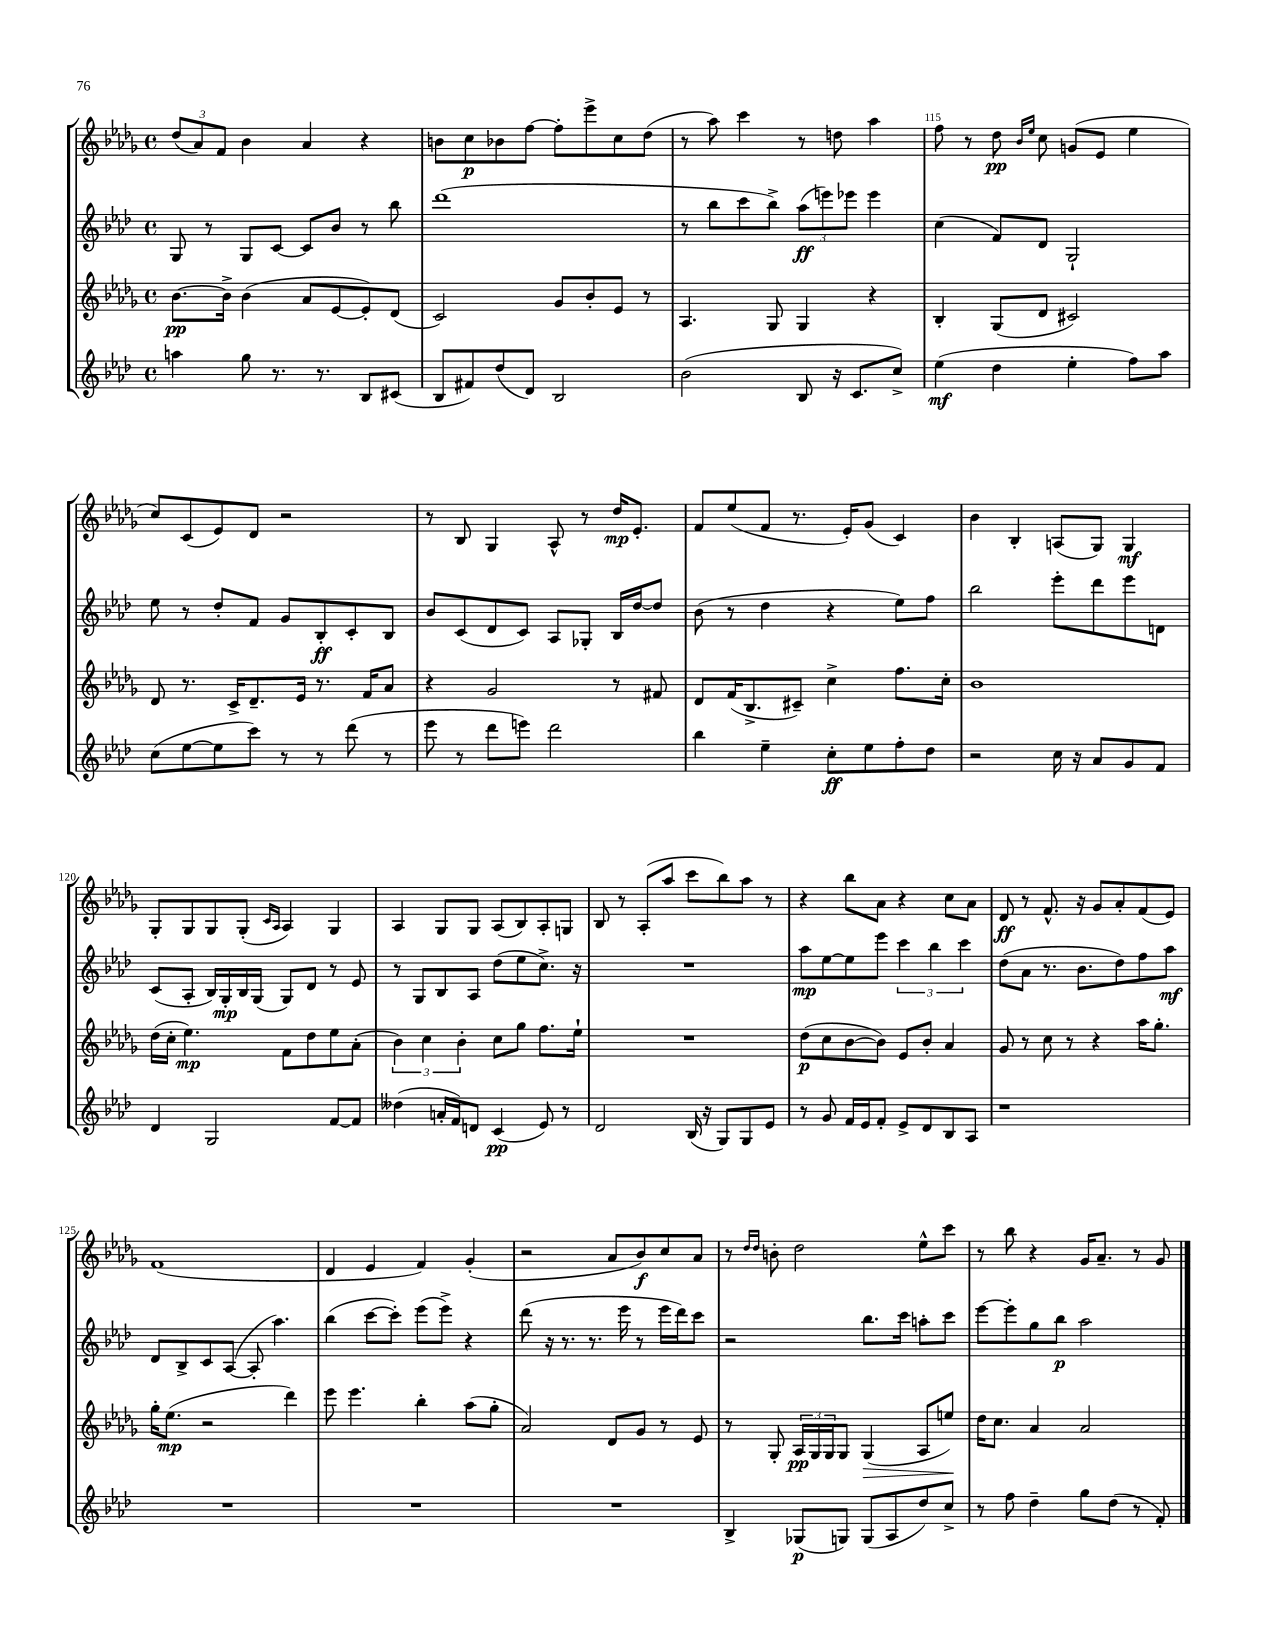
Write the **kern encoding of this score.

**kern	**dynam	**kern	**dynam	**kern	**dynam	**kern	**dynam
*part4	*part4	*part3	*part3	*part2	*part2	*part1	*part1
*staff4	*staff4	*staff3	*staff3	*staff2	*staff2	*staff1	*staff1
*clefG2	*	*clefG2	*	*clefG2	*	*clefG2	*
*k[b-e-a-d-]	*	*k[b-e-a-d-g-]	*	*k[b-e-a-d-]	*	*k[b-e-a-d-g-]	*
*M4/4	*	*M4/4	*	*M4/4	*	*M4/4	*
*met(c)	*	*met(c)	*	*met(c)	*	*met(c)	*
=112	=112	=112	=112	=112	=112	=112	=112
4aan\	.	[8.b-\L	pp	8G/	.	(12dd-/L	.
.	.	.	.	.	.	12a-/)	.
.	.	.	.	8r	.	.	.
.	.	.	.	.	.	12f/J	.
.	.	16b-^\Jk]	.	.	.	.	.
8gg\	.	(4b-\	.	8G/L	.	4b-\	.
8.r	.	.	.	[8c/J	.	.	.
.	.	8a-/L	.	8c/L]	.	4a-/	.
8.r	.	.	.	.	.	.	.
.	.	[8e-/	.	8b-/J	.	.	.
8B-/L	.	8e-'/])	.	8r	.	4r	.
(8c#X/J	.	(8d-/J	.	8bb-\	.	.	.
=113	=113	=113	=113	=113	=113	=113	=113
8B-/L	.	2c/)	.	(1ddd-	.	8bn\L	.
8f#X/)	.	.	.	.	.	8cc\	p
(8dd-/	.	.	.	.	.	8b-X\	.
8d-/J)	.	.	.	.	.	[8ff\J	.
2B-/	.	8g-/L	.	.	.	8ff'\L]	.
.	.	8b-'/	.	.	.	8eee-^\	.
.	.	8e-/J	.	.	.	8cc\	.
.	.	8r	.	.	.	(8dd-\J	.
=114	=114	=114	=114	=114	=114	=114	=114
(2b-\	.	4.A-/	.	8r	.	8r	.
.	.	.	.	8bb-\L	.	8aa-\)	.
.	.	.	.	8ccc\	.	4ccc\	.
.	.	8G-/	.	8bb-^\J)	.	.	.
8B-/	.	4G-/	.	(12aa-\L	ff	8r	.
.	.	.	.	12eeen\)	.	.	.
16r	.	.	.	.	.	8ddn\	.
.	.	.	.	12eee-X\J	.	.	.
8.c/L	.	.	.	.	.	.	.
.	.	4r	.	4eee-\	.	4aa-\	.
8cc^/J)	.	.	.	.	.	.	.
=115	=115	=115	=115	=115	=115	=115	=115
(4ee-\	mf	4B-'/	.	(4cc\	.	8ff\	.
.	.	.	.	.	.	8r	.
4dd-\	.	(8G-/L	.	8f/L)	.	8dd-\	pp
.	.	.	.	.	.	16qqb-/LL	.
.	.	.	.	.	.	16qqee-/JJ	.
.	.	8d-/J	.	8d-/J	.	8cc\	.
4ee-'\	.	2c#X/)	.	2G`/	.	(8gn/L	.
.	.	.	.	.	.	8e-/J	.
8ff\L)	.	.	.	.	.	4ee-\	.
8aa-\J	.	.	.	.	.	.	.
!!LO:LB:g=z
=116	=116	=116	=116	=116	=116	=116	=116
(8cc\L	.	8d-/	.	8ee-\	.	8cc/L)	.
[8ee-\	.	8.r	.	8r	.	(8c/	.
8ee-\]	.	.	.	8dd-'/L	.	8e-/)	.
.	.	16c^/KL	.	.	.	.	.
8ccc\J)	.	8.d-~/	.	8f/J	.	8d-/J	.
8r	.	.	.	8g/L	.	2r	.
.	.	16e-/Jk	.	.	.	.	.
8r	.	8.r	.	8B-'/	ff	.	.
(8ddd-\	.	.	.	8c'/	.	.	.
.	.	16f/KL	.	.	.	.	.
8r	.	8a-/J	.	8B-/J	.	.	.
=117	=117	=117	=117	=117	=117	=117	=117
8eee-\	.	4r	.	8b-/L	.	8r	.
8r	.	.	.	(8c/	.	8B-/	.
8ddd-\L	.	2g-/	.	8d-/	.	4G-/	.
8eeen\J)	.	.	.	8c/J)	.	.	.
2ddd-\	.	.	.	8A-/L	.	8A-^^/	.
.	.	.	.	8G-X'/J	.	8r	.
.	.	8r	.	16B-/LL	.	16dd-/KL	mp
.	.	.	.	[16dd-/J	.	8.e-'/J	.
.	.	8f#X/	.	8dd-/J]	.	.	.
=118	=118	=118	=118	=118	=118	=118	=118
4bb-\	.	8d-/L	.	(8b-\	.	8f/L	.
.	.	(16f/K	.	8r	.	(8ee-/	.
.	.	8.B-^/	.	.	.	.	.
4ee-~\	.	.	.	4dd-\	.	8f/J	.
.	.	8c#X~/J)	.	.	.	8.r	.
8cc'\L	ff	4cc^\	.	4r	.	.	.
.	.	.	.	.	.	16e-'/KL)	.
8ee-\	.	.	.	.	.	(8g-/J	.
8ff'\	.	8.ff\L	.	8ee-\L)	.	4c/)	.
8dd-\J	.	.	.	8ff\J	.	.	.
.	.	16cc'\Jk	.	.	.	.	.
=119	=119	=119	=119	=119	=119	=119	=119
2r	.	1b-	.	2bb-\	.	4b-\	.
.	.	.	.	.	.	4B-'/	.
16cc\	.	.	.	8eee-'\L	.	(8An/L	.
16r	.	.	.	.	.	.	.
8a-/L	.	.	.	8ddd-\	.	8G-/J)	.
8g/	.	.	.	8eee-\	.	4G-/	mf
8f/J	.	.	.	8dn\J	.	.	.
!!LO:LB:g=z
=120	=120	=120	=120	=120	=120	=120	=120
4d-/	.	(16dd-\LL	.	(8c/L	.	8G-'/L	.
.	.	16cc'\JJ	.	.	.	.	.
.	.	4.ee-\)	mp	8A-'/J	.	8G-/	.
2G/	.	.	.	16B-/LL)	.	8G-/	.
.	.	.	.	16G'/	mp	.	.
.	.	.	.	16B-/	.	(8G-'/J	.
.	.	.	.	(16G/JJ	.	.	.
.	.	.	.	.	.	16qqc/LL	.
.	.	.	.	.	.	16qqA-/JJ	.
.	.	8f\L	.	8G/L)	.	4A-/)	.
.	.	8dd-\	.	8d-/J	.	.	.
[8f/L	.	8ee-\	.	8r	.	4G-/	.
8f/J]	.	(8a-'\J	.	8e-/	.	.	.
=121	=121	=121	=121	=121	=121	=121	=121
(4dd--X\	.	6b-\)	.	8r	.	4A-/	.
.	.	.	.	8G/L	.	.	.
.	.	6cc\	.	.	.	.	.
16an'/LL	.	.	.	8B-/	.	8G-/L	.
16f/J)	.	.	.	.	.	.	.
.	.	6b-'\	.	.	.	.	.
8dn/J	.	.	.	8A-/J	.	8G-/J	.
(4c/	pp	8cc\L	.	(8dd-\L	.	(8A-/L	.
.	.	8gg-\J	.	8ee-\	.	8B-/)	.
8e-/)	.	8.ff\L	.	8.cc^\J)	.	8A-'/	.
8r	.	.	.	.	.	8Gn/J	.
.	.	16ee-`\Jk	.	16r	.	.	.
=122	=122	=122	=122	=122	=122	=122	=122
2d-/	.	1r	.	1r	.	8B-/	.
.	.	.	.	.	.	8r	.
.	.	.	.	.	.	(8A-'/L	.
.	.	.	.	.	.	8aa-/J	.
(16B-/	.	.	.	.	.	8ccc\L	.
16r	.	.	.	.	.	.	.
8G/L)	.	.	.	.	.	8bb-\)	.
8G/	.	.	.	.	.	8aa-\J	.
8e-/J	.	.	.	.	.	8r	.
=123	=123	=123	=123	=123	=123	=123	=123
8r	.	(8dd-\L	p	8aa-\L	mp	4r	.
8g/	.	8cc\	.	[8ee-\	.	.	.
16f/LL	.	[8b-\	.	8ee-\]	.	8bb-\L	.
16e-/J	.	.	.	.	.	.	.
8f'/J	.	8b-\J])	.	8eee-\J	.	8a-\J	.
8e-^/L	.	8e-/L	.	6ccc\	.	4r	.
8d-/	.	8b-'/J	.	.	.	.	.
.	.	.	.	6bb-\	.	.	.
8B-/	.	4a-/	.	.	.	8cc\L	.
.	.	.	.	6ccc\	.	.	.
8A-/J	.	.	.	.	.	8a-\J	.
=124	=124	=124	=124	=124	=124	=124	=124
1r	.	8g-/	.	(8dd-\L	.	8d-/	ff
.	.	8r	.	8a-\J	.	8r	.
.	.	8cc\	.	8.r	.	8.f^^/	.
.	.	8r	.	.	.	.	.
.	.	.	.	8.b-\L	.	16r	.
.	.	4r	.	.	.	8g-/L	.
.	.	.	.	8dd-\)	.	8a-'/	.
.	.	16aa-\KL	.	8ff\	.	(8f/	.
.	.	8.gg-'\J	.	.	.	.	.
.	.	.	.	8aa-\J	mf	8e-/J)	.
!!LO:LB:g=z
=125	=125	=125	=125	=125	=125	=125	=125
1r	.	16gg-'\KL	.	8d-/L	.	(1f	.
.	.	(8.ee-\J	mp	.	.	.	.
.	.	.	.	8B-^/	.	.	.
.	.	2r	.	8c/	.	.	.
.	.	.	.	([8A-/J	.	.	.
.	.	.	.	8A-'/]	.	.	.
.	.	.	.	4.aa-\)	.	.	.
.	.	4ddd-\)	.	.	.	.	.
=126	=126	=126	=126	=126	=126	=126	=126
1r	.	8eee-\	.	(4bb-\	.	4d-/	.
.	.	4.eee-\	.	.	.	.	.
.	.	.	.	[8ccc\L	.	4e-/	.
.	.	.	.	8ccc'\J])	.	.	.
.	.	4bb-'\	.	(8eee-\L	.	4f/)	.
.	.	.	.	8eee-^\J)	.	.	.
.	.	(8aa-\L	.	4r	.	(4g-'/	.
.	.	8gg-'\J	.	.	.	.	.
=127	=127	=127	=127	=127	=127	=127	=127
1r	.	2a-/)	.	(8ddd-\	.	2r	.
.	.	.	.	16r	.	.	.
.	.	.	.	8.r	.	.	.
.	.	.	.	8.r	.	.	.
.	.	8d-/L	.	.	.	8a-/L	.
.	.	.	.	16eee-\	.	.	.
.	.	8g-/J	.	8r	.	8b-/)	f
.	.	8r	.	16eee-\LL	.	8cc/	.
.	.	.	.	16ddd-\J)	.	.	.
.	.	8e-/	.	8ccc\J	.	8a-/J	.
=128	=128	=128	=128	=128	=128	=128	=128
4B-^/	.	8r	.	2r	.	8r	.
.	.	.	.	.	.	16qqdd-/LL	.
.	.	.	.	.	.	16qqdd-/JJ	.
.	.	8G-'/	.	.	.	8bn'\	.
(8G-X/L	p	24A-/LL	pp	.	.	2dd-\	.
.	.	24G-/	.	.	.	.	.
.	.	24G-/J	.	.	.	.	.
8Gn/J)	.	8G-/J	.	.	.	.	.
!	!	!	!LO:HP:b	!	!	!	!
(8G/L	.	(4G-/	>	8.bb-\L	.	.	.
8A-/	.	.	.	.	.	.	.
.	.	.	.	16ccc\Jk	.	.	.
8dd-/)	.	8A-/L	.	8aan'\L	.	8ee-^^\L	.
8cc^/J	.	8een/J)	.	8ccc\J	.	8ccc\J	.
.	.	.	]	.	.	.	.
=129	=129	=129	=129	=129	=129	=129	=129
8r	.	16dd-\KL	.	[8eee-\L	.	8r	.
.	.	8.cc\J	.	.	.	.	.
8ff\	.	.	.	8eee-'\]	.	8bb-\	.
4dd-~\	.	4a-/	.	8gg\	.	4r	.
.	.	.	.	8bb-\J	p	.	.
8gg\L	.	2a-/	.	2aa-\	.	16g-/KL	.
.	.	.	.	.	.	8.a-~/J	.
(8dd-\J	.	.	.	.	.	.	.
8r	.	.	.	.	.	8r	.
8f'/)	.	.	.	.	.	8g-/	.
==	==	==	==	==	==	==	==
*-	*-	*-	*-	*-	*-	*-	*-
